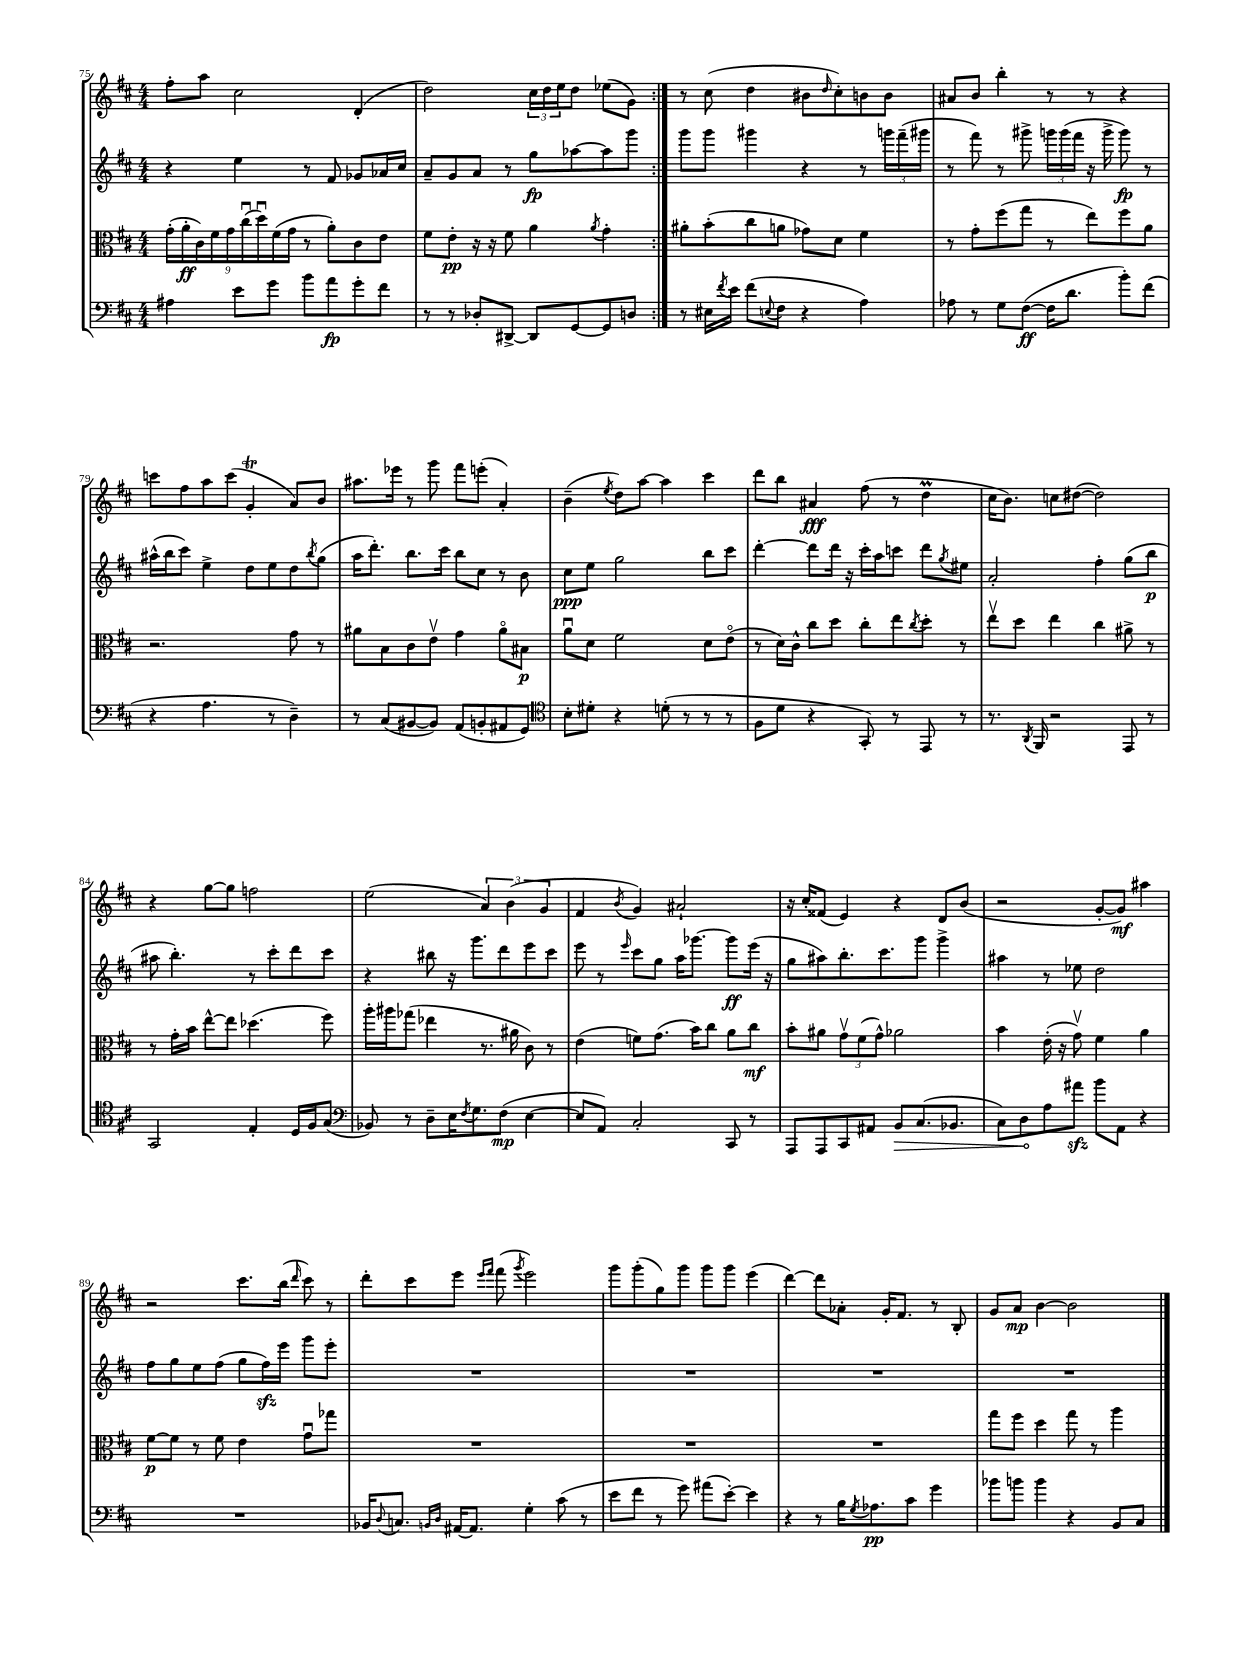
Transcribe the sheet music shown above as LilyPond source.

<<
\new StaffGroup <<
\new Staff = "s0" {
    \clef treble \key d \major \numericTimeSignature \time 4/4
    \repeat volta 2 { fis''8-. a''8 cis''2 d'4-.( |
    d''2) \tuplet 3/2 { cis''16 d''16 e''16 } d''8 ees''8( g'8) | }
    r8 cis''8( d''4 bis'8 \grace { d''16 } cis''8-.) b'8 b'8 |
    ais'8 b'8 b''4-. r8 r8 r4 |
    c'''8 fis''8 a''8 c'''8( g'4-.\trill a'8) b'8 |
    ais''8. ees'''16 r8 g'''8 fis'''8 e'''8-.( a'4-.) |
    b'4--( \acciaccatura { e''8 } d''8) a''8~ a''4 cis'''4 |
    d'''8 b''8 ais'4\fff fis''8( r8 d''4\prall |
    cis''16 b'8.) c''8 dis''8~( dis''2) |
    r4 g''8~ g''8 f''2 |
    e''2( \tuplet 3/2 { a'4) b'4( g'4 } |
    fis'4 \acciaccatura { b'8 } g'4) ais'2-! |
    r16 cis''16-. fisis'8( e'4) r4 d'8 b'8( |
    r2 g'8~-. g'8\mf) ais''4 |
    r2 cis'''8. b''16( \grace { d'''16 } cis'''8) r8 |
    d'''8-. cis'''8 e'''8 \grace { e'''16 fis'''16 } fis'''8( \acciaccatura { g'''8 } e'''2) |
    g'''8 g'''8-.( g''8) g'''8 g'''8 g'''8 e'''4( |
    d'''4~) d'''8 aes'8-. g'16-. fis'8. r8 b8-. |
    g'8 a'8\mp b'4~ b'2 \bar "|." |
}
\new Staff = "s1" {
    \clef treble \key d \major \numericTimeSignature \time 4/4
    \repeat volta 2 { r4 e''4 r8 fis'8 ges'8 aes'16 cis''16 |
    a'8-- g'8 a'8 r8 g''8\fp aes''8~ aes''8 g'''8 | }
    g'''8 g'''8 gis'''4 r4 r8 \tuplet 3/2 { g'''16 fis'''16--( gis'''16 } |
    r8 fis'''8) r8 gis'''8-> \tuplet 3/2 { g'''16 g'''16( fis'''16 } r16 g'''16-> g'''8\fp) r8 |
    ais''16-^( b''16 cis'''8) e''4-> d''8 e''8 d''8 \acciaccatura { b''8 } g''8( |
    a''16 d'''8.-.) b''8. cis'''16 b''8 cis''8 r8 b'8 |
    cis''8\ppp e''8 g''2 b''8 cis'''8 |
    d'''4~-. d'''8 d'''16 r16 cis'''16-. a''16 c'''8 d'''8 \acciaccatura { g''8 } eis''8 |
    a'2-. fis''4-. g''8( b''8\p |
    ais''8 b''4.-.) r8 cis'''8-. d'''8 cis'''8 |
    r4 bis''8 r16 g'''8. d'''8 e'''8 cis'''8 |
    e'''8 r8 \grace { e'''16 } cis'''8 g''8 a''16 ges'''8.~ ges'''8\ff e'''16( r16 |
    g''8 ais''8) b''8.-. cis'''8. g'''8 g'''4-> |
    ais''4 r8 ees''8 d''2 |
    fis''8 g''8 e''8 fis''8( g''8 fis''16\sfz) e'''16 g'''8 e'''8-. |
    R1 |
    R1 |
    R1 |
    R1 \bar "|." |
}
\new Staff = "s2" {
    \clef alto \key d \major \numericTimeSignature \time 4/4
    \repeat volta 2 { \tuplet 9/8 { g'16-.( a'16-.\ff cis'16) fis'16 g'16 cis''16\downbow( d''16\downbow) fis'16( g'16 } r8 a'8-.) cis'8 e'8 |
    fis'8 e'8-.\pp r16 r16 fis'8 a'4 \acciaccatura { a'8 } g'4-. | }
    ais'8-. b'8-.( cis''8 a'8 ges'8) d'8 fis'4 |
    r8 g'8-. fis''8( g''8 r8 e''8) fis''8 a'8 |
    r2. g'8 r8 |
    ais'8 b8 cis'8 e'8\upbow g'4 ais'8\flageolet bis8\p |
    a'8\downbow d'8 fis'2 d'8 e'8\flageolet( |
    r8 d'16) cis'16-^ cis''8 d''8 cis''8-. e''8 \acciaccatura { cis''8 } d''8-. r8 |
    e''8\upbow d''8 e''4 cis''4 ais'8-> r8 |
    r8 g'16-. b'16 e''8~-^ e''8 des''4.( fis''8) |
    a''16-. ais''16 ges''8( ees''4 r8. ais'16 cis'8) r8 |
    e'4( f'8) g'8.( b'16) cis''8 a'8 cis''8\mf |
    b'8-. ais'8 \tuplet 3/2 { g'8\upbow fis'8( g'8-^) } aes'2 |
    b'4 e'16-.( r16 g'8\upbow) fis'4 a'4 |
    fis'8~\p fis'8 r8 fis'8 e'4 g'8\downbow ges''8 |
    R1 |
    R1 |
    R1 |
    g''8 fis''8 d''4 g''8 r8 a''4 \bar "|." |
}
\new Staff = "s3" {
    \clef bass \key d \major \numericTimeSignature \time 4/4
    \repeat volta 2 { ais4 e'8 g'8 b'8 a'8\fp g'8-. fis'8 |
    r8 r8 des8-. dis,8~-> dis,8 g,8~ g,8 d8 | }
    r8 eis16 \acciaccatura { fis'8 } e'16 fis'8( \appoggiatura { e8 } fis8 r4 a4) |
    aes8 r8 g8 fis8~\ff( fis16 d'8. b'8-.) fis'8( |
    r4 a4. r8 d4--) |
    r8 cis8( bis,8~ bis,8) a,8( b,8-. ais,8 g,8) |
    \clef tenor b8-. dis'8-. r4 d'8-.( r8 r8 r8 |
    fis8 d'8 r4 g,8-.) r8 e,8 r8 |
    r8. \acciaccatura { a,8 } fis,16 r2 e,8 r8 |
    g,2 e4-. d16 fis16 g8( |
    \clef bass bes,8) r8 d8-- e16 \acciaccatura { fis8 } g8. fis8\mp( e4~ |
    e8 a,8) cis2-. cis,8 r8 |
    a,,8 a,,8 cis,8 ais,8 \once \override Hairpin.circled-tip = ##t b,8\> cis8.( bes,8. |
    cis8) d8\! a8 ais'8\sfz b'8 a,8 r4 |
    R1 |
    bes,16 \appoggiatura { d8 } c8. \grace { b,16 d16 } ais,16~ ais,8. g4-. cis'8( r8 |
    e'8 fis'8 r8 g'8) ais'8( e'8~-.) e'4 |
    r4 r8 b16 \acciaccatura { g8 } aes8.\pp cis'8 g'4 |
    bes'8 b'8 b'4 r4 b,8 cis8 \bar "|." |
}
>>
>>
\layout { \context { \Score currentBarNumber = #75 } }
